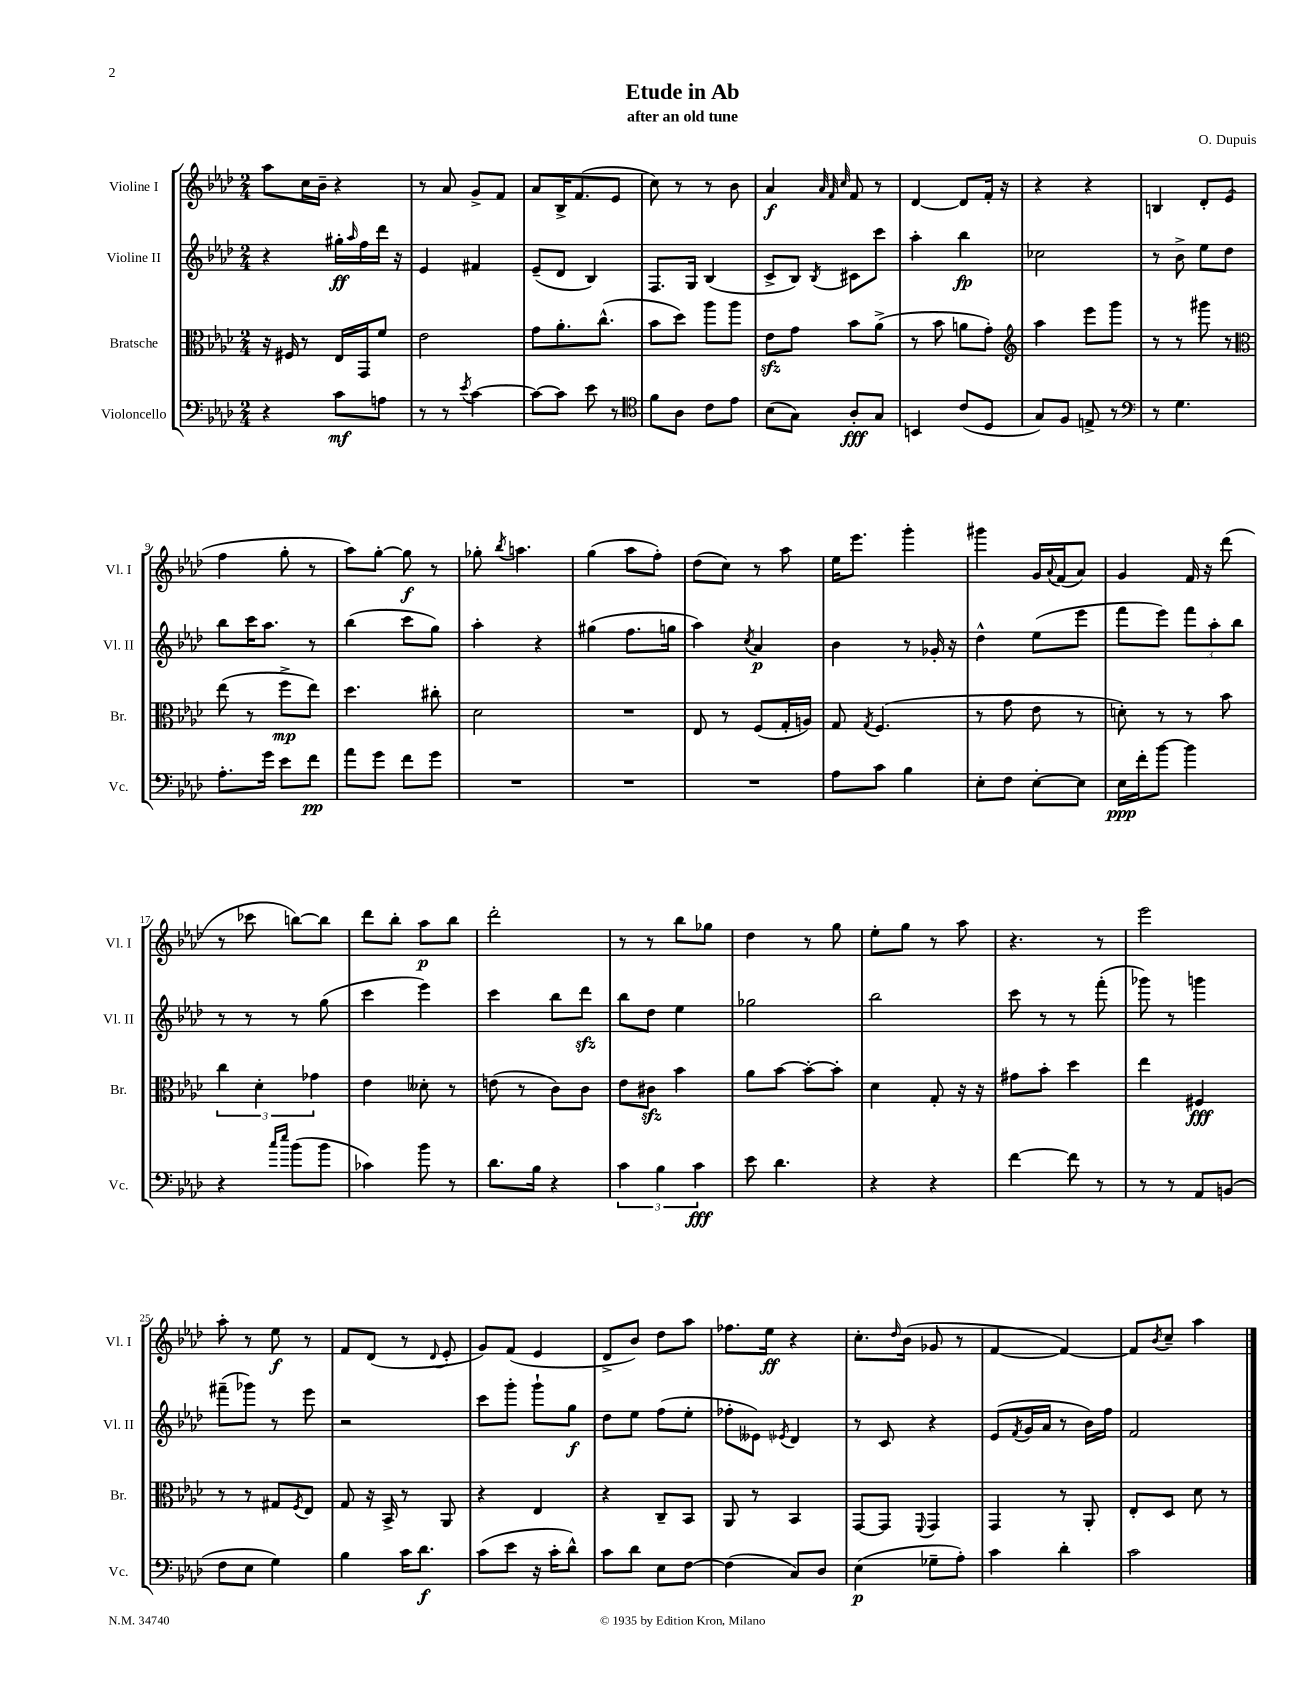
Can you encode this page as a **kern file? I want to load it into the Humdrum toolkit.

**kern	**kern	**kern	**kern
*staff4	*staff3	*staff2	*staff1
*clefF4	*clefC3	*clefG2	*clefG2
*k[b-e-a-d-]	*k[b-e-a-d-]	*k[b-e-a-d-]	*k[b-e-a-d-]
*M2/4	*M2/4	*M2/4	*M2/4
4r	16r	4r	8aa-
.	16F#	.	.
.	8r	.	16cc
.	.	.	16b-~
8c	16E-	16gg#'	4r
.	.	16qqaa-	.
.	16GG	16ff	.
8A	8f	16ddd-	.
.	.	16r	.
=	=	=	=
8r	2e-	4e-	8r
8r	.	.	8a-
8qe-	.	.	.
[4c	.	4f#	8g^
.	.	.	8f
=	=	=	=
8c_	8g	(8e-~	8a-
8c]	8.a-'	8d-	16B-^
.	.	.	(8.f
8e-	.	4B-)	.
.	(8.cc^^	.	.
8r	.	.	8e-
=	=	=	=
*clefC4	*	*	*
8f	8b-	8.F	8cc)
8A-	8dd-)	.	8r
.	.	16G	.
8c	8aa-	(4B-	8r
8e-	8aa-	.	8b-
=	=	=	=
(8B-	8e-	8c^	4a-
8G)	8g	8B-)	.
.	.	.	32qqa-
.	.	.	32qqf
.	.	8qB-	32qqcc
8A-'	8b-	8c#	8f
8G	(8a-^	8ccc	8r
=	=	=	=
4BB	8r	4aa-'	[4d-
.	8b-	.	.
(8c	8a	4bb-	8d-]
8D-	8g')	.	16f'
.	.	.	16r
=	=	=	=
*	*clefG2	*	*
8G)	4aa-	2cc-	4r
8F	.	.	.
8E^	8eee-	.	4r
8r	8ggg	.	.
=	=	=	=
*clefF4	*	*	*
8r	8r	8r	4B
4.G	8r	8b-^	.
.	8ggg#	8ee-	8d-'
.	8r	8dd-	(8e-
=	=	=	=
*	*clefC3	*	*
8.A-'	(8ee-	8bb-	4ff
.	8r	16ccc	.
16g	.	8.aa-	.
8e-	8ff^	.	8gg'
8f	8ee-)	8r	8r
=	=	=	=
8a-	4.dd-	(4bb-	8aa-)
8g	.	.	[8gg'
8f	.	8ccc	8gg]
8g	8cc#'	8gg)	8r
=	=	=	=
2r	2d-	4aa-'	8gg-'
.	.	.	8qbb-
.	.	.	4.aa
.	.	4r	.
=	=	=	=
2r	2r	(4gg#	(4gg
.	.	8.ff	8aa-
.	.	.	8ff')
.	.	16gg	.
=	=	=	=
2r	8E-	4aa-)	(8dd-
.	8r	.	8cc)
.	.	8qcc	.
.	(8F	4a-	8r
.	16G'	.	8aa-
.	16A)	.	.
=	=	=	=
8A-	8G	4b-	16ee-
.	.	.	8.eee-
.	8qG	.	.
8c	(4.F	.	.
4B-	.	8r	4ggg'
.	.	16g-'	.
.	.	16r	.
=	=	=	=
8E-'	8r	4dd-^^	4ggg#
8F	8g	.	.
[8E-'	8e-	(8ee-	16g
.	.	.	8qqa-
.	.	.	(16f
8E-]	8r	8eee-	8a-)
=	=	=	=
16E-	8d')	8fff	4g
16f'	.	.	.
[8b-	8r	8eee-)	.
4b-]	8r	12fff	16f
.	.	.	16r
.	.	12aa-'	.
.	8b-	.	(8ddd-
.	.	12bb-	.
=	=	=	=
4r	6cc	8r	8r
.	.	8r	8ccc-
.	6d-'	.	.
16qqcc	.	.	.
16qqee-	.	.	.
(8b-	.	8r	[8bb)
.	6g-	.	.
8b-	.	(8gg	8bb]
=	=	=	=
4c-)	4e-	4ccc	8ddd-
.	.	.	8bb-'
8b-	8d--'	4eee-)	8aa-
8r	8r	.	8bb-
=	=	=	=
8.d-	(8e	4ccc	2ddd-'
.	8r	.	.
16B-	.	.	.
4r	8c)	8bb-	.
.	8c	8ddd-	.
=	=	=	=
6c	8e-	8bb-	8r
.	8c#	8dd-	8r
6B-	.	.	.
.	4b-	4ee-	8bb-
6c	.	.	.
.	.	.	8gg-
=	=	=	=
8e-	8a-	2gg-	4dd-
4.d-	[8b-	.	.
.	8b-'_	.	8r
.	8b-']	.	8gg
=	=	=	=
4r	4d-	2bb-	8ee-'
.	.	.	8gg
4r	8G'	.	8r
.	16r	.	8aa-
.	16r	.	.
=	=	=	=
[4f	8g#	8ccc	4.r
.	8b-'	8r	.
8f]	4dd-	8r	.
8r	.	(8fff'	8r
=	=	=	=
8r	4ee-	8ggg-)	2eee-
8r	.	8r	.
8AA-	4F#	4ggg	.
(8BB	.	.	.
=	=	=	=
8F	8r	(8fff#~	8aa-'
8E-	8r	8ggg-)	8r
4G)	8G#	8r	8ee-
.	8qF	.	.
.	8E-	8eee-	8r
=	=	=	=
4B-	8G	2r	8f
.	16r	.	(8d-
.	16BB-^	.	.
16c	8r	.	8r
8.d-	.	.	.
.	.	.	8qqd-
.	8AA-	.	8e-'
=	=	=	=
(8c	4r	8ccc	8g)
8e-	.	8ggg'	(8f
16r	4E-	8ggg`	4e-
16c'	.	.	.
8d-^^)	.	8gg	.
=	=	=	=
8c	4r	8dd-	8d-^
8d-	.	8ee-	8b-)
8E-	8C~	(8ff	8dd-
[8F	8BB-	8ee-'	8aa-
=	=	=	=
(4F]	8AA-	8ff-'	8.ff-
.	8r	8e--)	.
.	.	.	16ee-
.	.	8qe-	.
8C)	4BB-	4d-	4r
8D-	.	.	.
=	=	=	=
(4E-	[8GG	8r	8.cc'
.	8GG]	8c	.
.	.	.	16qqdd-
.	.	.	(16b-
.	8qqFF	.	.
8G-~	4GG	4r	8g-
8A-')	.	.	8r
=	=	=	=
4c	4GG	(8e-	[4f
.	.	8qf	.
.	.	16g	.
.	.	16a-	.
4d-'	8r	8r	4f_)
.	8AA-'	16b-)	.
.	.	16ff	.
=	=	=	=
2c	8E-'	2f	8f]
.	.	.	8qb-
.	8D-	.	8cc~
.	8d-	.	4aa-
.	8r	.	.
==	==	==	==
*-	*-	*-	*-
